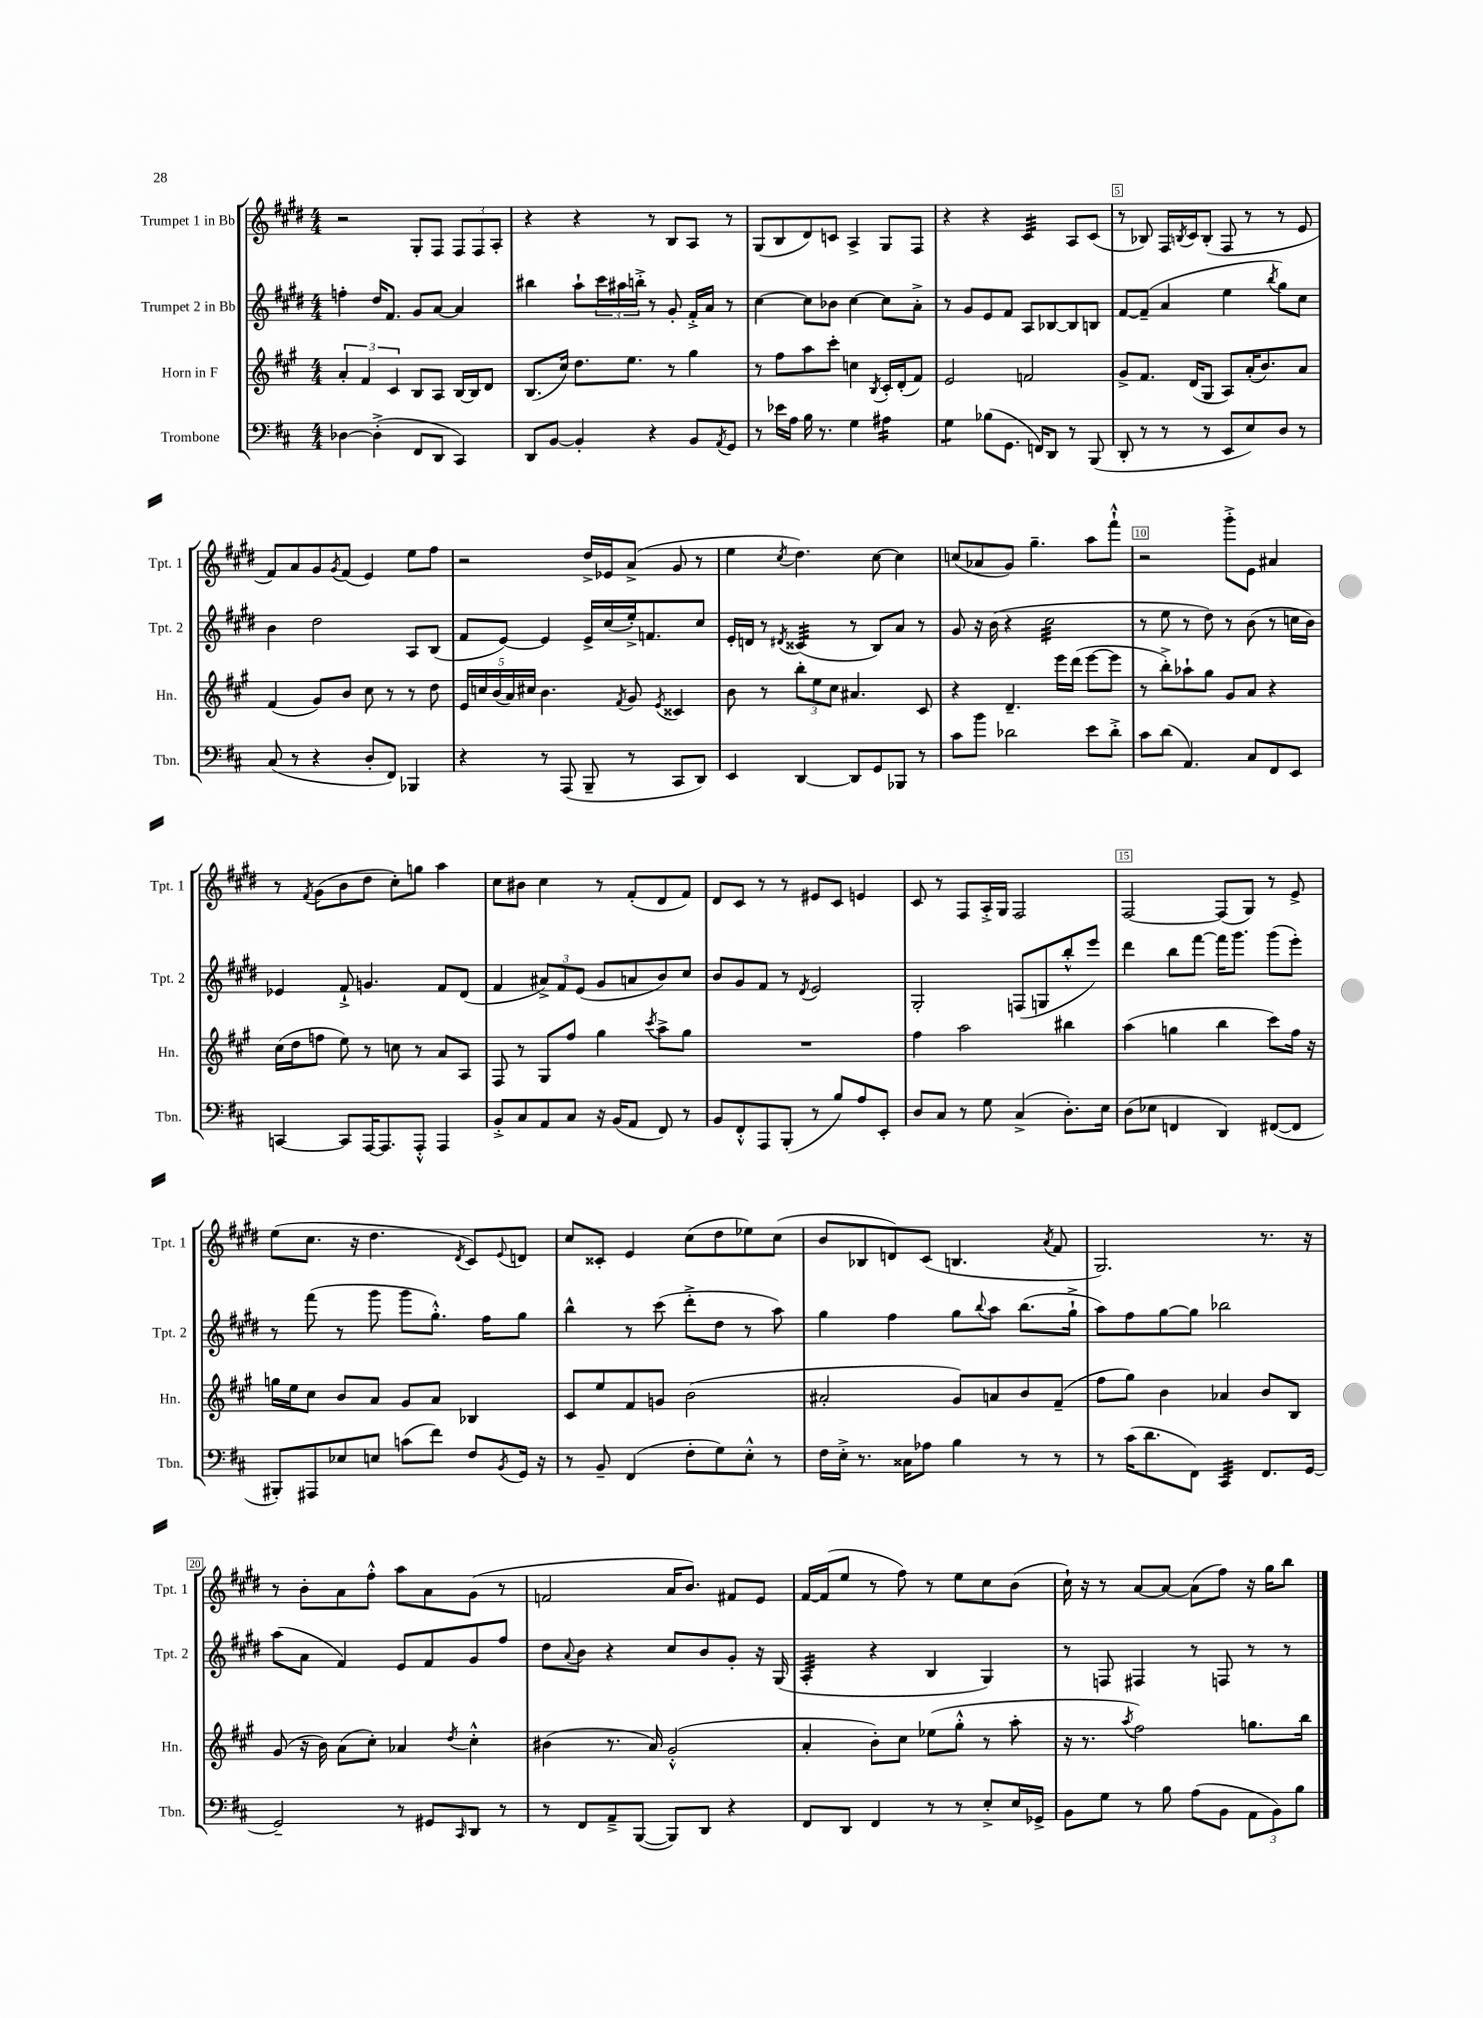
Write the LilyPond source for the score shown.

<<
\new StaffGroup <<
\new Staff = "s0" \with { instrumentName = "Trumpet 1 in Bb" shortInstrumentName = "Tpt. 1" } {
    \clef treble \key e \major \numericTimeSignature \time 4/4
    r2 gis8-. fis8 \tuplet 3/2 { fis8 fis8 a8-. } |
    r4 r4 r8 b8 a8 r8 |
    gis8( b8 dis'8) c'8 a4-> gis8 fis8 |
    r4 r4 cis'4:32 a8 cis'8( |
    r8 bes8) fis16 \acciaccatura { b8 } cis'16 b8-.( fis8 r8 r8 e'8 |
    fis'8) a'8 gis'8 \acciaccatura { gis'8 } fis'8( e'4) e''8 fis''8 |
    r2 dis''16-> ees'16 a'8->( gis'8 r8 |
    e''4 \acciaccatura { cis''8 } dis''4.) cis''8~ cis''4 |
    c''8( aes'8 gis'8) gis''4.-- a''8 fis'''8-!-^ |
    r2 gis'''8-.-> e'8 ais'4 |
    r8 \acciaccatura { fis'8 } gis'8( b'8 dis''8 cis''8-.) g''8 a''4 |
    cis''8 bis'8 cis''4 r8 fis'8-.( dis'8 fis'8) |
    dis'8 cis'8 r8 r8 eis'8 cis'8 e'4 |
    cis'8 r8 fis8 a16-.-> gis16 fis2 |
    fis2~ fis8( gis8) r8 e'8-> |
    e''8( cis''8. r16 dis''4. \acciaccatura { dis'8 } cis'8) \appoggiatura { e'8 } d'8 |
    cis''8 cisis'8-. e'4 cis''8( dis''8 ees''8) cis''8( |
    b'8 bes8 d'8) cis'8( b4. \acciaccatura { a'8 } fis'8 |
    gis2.) r8. r16 |
    r8 b'8-. a'8 fis''8-.-^ a''8 a'8 gis'8( r8 |
    f'2 a'16 b'8.) fis'8 e'8 |
    fis'16~ fis'16( e''8 r8 fis''8) r8 e''8 cis''8 b'8( |
    cis''16-!) r16 r8 a'8~ a'8~ a'8( fis''8) r16 gis''16 b''8 \bar "|." |
}
\new Staff = "s1" \with { instrumentName = "Trumpet 2 in Bb" shortInstrumentName = "Tpt. 2" } {
    \clef treble \key e \major \numericTimeSignature \time 4/4
    f''4-. dis''16 fis'8. gis'8 a'8~ a'4 |
    bis''4 a''8-! \tuplet 3/2 { cis'''16 ais''16 b''16-.-> } r8 gis'8-. fis'16-.-> a'16 r8 |
    cis''4~ cis''8 bes'8 cis''4~ cis''8 a'8-.-> |
    r8 gis'8 e'8 fis'8 a8 bes8~ bes8 b8 |
    fis'8~ fis'8--( a'4 e''4 \acciaccatura { b''8 } gis''8) cis''8 |
    b'4 dis''2 a8 b8( |
    fis'8 e'8~) e'4 e'16-> cis''16( e''16-.->) f'8. cis''8 |
    e'16-. d'16 r8 \acciaccatura { dis'8 } cisis'4:32( r8 b8) a'8 r8 |
    gis'8 r16 b'16( r4 cis''2:32 |
    r8 e''8 r8 dis''8) r8 b'8( r8 c''16 b'16) |
    ees'4 fis'8-!-> g'4. fis'8 dis'8( |
    fis'4 \tuplet 3/2 { ais'8->) fis'8 e'8( } gis'8 a'8 b'8) cis''8 |
    b'8 gis'8 fis'8 r8 \acciaccatura { dis'8 } e'2 |
    gis2-. f8( g8 b''8-.-^ e'''8) |
    dis'''4 b''8 fis'''8~ fis'''16 gis'''8. gis'''8( e'''8-.) |
    r8 fis'''8( r8 gis'''8 gis'''8 gis''8.-.-^) fis''16 gis''8 |
    b''4-^ r8 cis'''8( dis'''8-.-> dis''8 r8 a''8) |
    gis''4 fis''4 gis''8 \appoggiatura { b''8 } a''8 b''8.( gis''16-!-> |
    a''8) fis''8 gis''8~ gis''8 bes''2 |
    a''8( a'8 fis'4) e'8 fis'8 gis'8 fis''8 |
    dis''8 \appoggiatura { a'8 } b'8 r4 cis''8 b'8 gis'8-. r16 gis16( |
    a4:32-. r4 b4 gis4) |
    r8 f8 fis4 r8 f8 r8 r8 \bar "|." |
}
\new Staff = "s2" \with { instrumentName = "Horn in F" shortInstrumentName = "Hn." } {
    \clef treble \key a \major \numericTimeSignature \time 4/4
    \tuplet 3/2 { a'4-. fis'4 cis'4 } b8 a8 b16~ b16 d'8 |
    b8.( cis''16) d''8. e''8. r8 gis''4 |
    r8 fis''8 a''8 cis'''8-. c''4 \acciaccatura { b8 } cis'16-. d'16-.( fis'8) |
    e'2 f'2 |
    gis'8-> fis'8. d'16( gis8 a8) a'16-.( b'8.) a'8 |
    fis'4( gis'8) b'8 cis''8 r8 r8 d''8 |
    \tuplet 5/4 { e'16 c''16 b'16( a'16) cis''16 } b'4. \acciaccatura { fis'8 } gis'8 \acciaccatura { e'8 } cisis'4 |
    b'8 r8 \tuplet 3/2 { b''8-. e''8 cis''8 } ais'4. cis'8 |
    r4 d'4.-- e'''16 d'''16( e'''8~ e'''8 |
    r8 b''8-.->) aes''8-! gis''8 gis'8 a'8 r4 |
    cis''16( d''16 f''8 e''8) r8 c''8 r8 a'8 a8 |
    fis8 r8 gis8 fis''8 gis''4 \acciaccatura { cis'''8 } a''8-> gis''8 |
    R1 |
    fis''4 a''2 bis''4 |
    a''4( g''4 b''4 cis'''8) fis''16 r16 |
    g''16 e''16 cis''8 b'8 a'8 gis'8 a'8 bes4 |
    cis'8 e''8 fis'8 g'8 b'2( |
    ais'2-. gis'8) a'8 b'8 fis'8--( |
    fis''8 gis''8) b'4 aes'4 b'8 b8 |
    gis'8( r16 b'16) a'8( cis''8-.) aes'4 \acciaccatura { d''8 } cis''4-.-^ |
    bis'4( r8. a'16) gis'2-.-^( |
    a'4-. b'8-.) cis''8 ees''8( gis''8-.-^ r8 a''8-. |
    r16 r8. \acciaccatura { a''8 } fis''2) g''8. b''16 \bar "|." |
}
\new Staff = "s3" \with { instrumentName = "Trombone" shortInstrumentName = "Tbn." } {
    \clef bass \key d \major \numericTimeSignature \time 4/4
    des4~ des4-.->( fis,8 d,8 cis,4) |
    d,8 b,8~ b,4-. r4 b,8 \acciaccatura { a,8 } g,8 |
    r8 ees'16 a16 b16 r8. g4 ais4:16 |
    g4:8 bes8( g,8. f,16) d,8 r8 b,,8( |
    d,8-. r8 r8 r8 e,8 e8) d8 r8 |
    cis8( r8 r4 d8-. fis,8) bes,,4 |
    r4 r8 a,,8( b,,8-- r8 cis,8 d,8) |
    e,4 d,4~ d,8 g,8 bes,,8 r8 |
    cis'8 b'8 des'2 e'8 des'8-.-> |
    cis'8 d'8( a,4.) cis8 fis,8 e,8 |
    c,4~ c,8 a,,16~ a,,8. a,,8-.-^ a,,4 |
    b,8-.-> cis8 a,8 cis8 r16 b,16( a,8 fis,8) r8 |
    b,8 fis,8-.-^ a,,8 b,,8-.( r8 b8) a8 e,8-. |
    d8 cis8 r8 g8 cis4->( d8.-.) e16 |
    d8( ees8 f,4 d,4) fis,8~( fis,8 |
    bis,,8-.) ais,,8 ees8 e8 c'8( fis'8) fis8 \acciaccatura { b,8 } g,16 r16 |
    r8 b,8-- fis,4( fis8-. g8) e8-.-^ r8 |
    fis16 e16-.-> r8. cisis16 aes8 b4 r8 r8 |
    r8 cis'16( d'8. fis,8) cis,4:32 fis,8. g,16~ |
    g,2-- r8 gis,8 \grace { cis,16 } d,8 r8 |
    r8 fis,8 a,8---> b,,8~( b,,8) d,8 r4 |
    fis,8 d,8 fis,4 r8 r8 e8-.-> e16 ges,16-> |
    b,8 g8 r8 b8 a8( b,8 \tuplet 3/2 { a,8 b,8) b8 } \bar "|." |
}
>>
>>
\layout { \context { \Score \override BarNumber.break-visibility = ##(#f #t #t) barNumberVisibility = #(every-nth-bar-number-visible 5) \override BarNumber.stencil = #(make-stencil-boxer 0.1 0.3 ly:text-interface::print) } }
